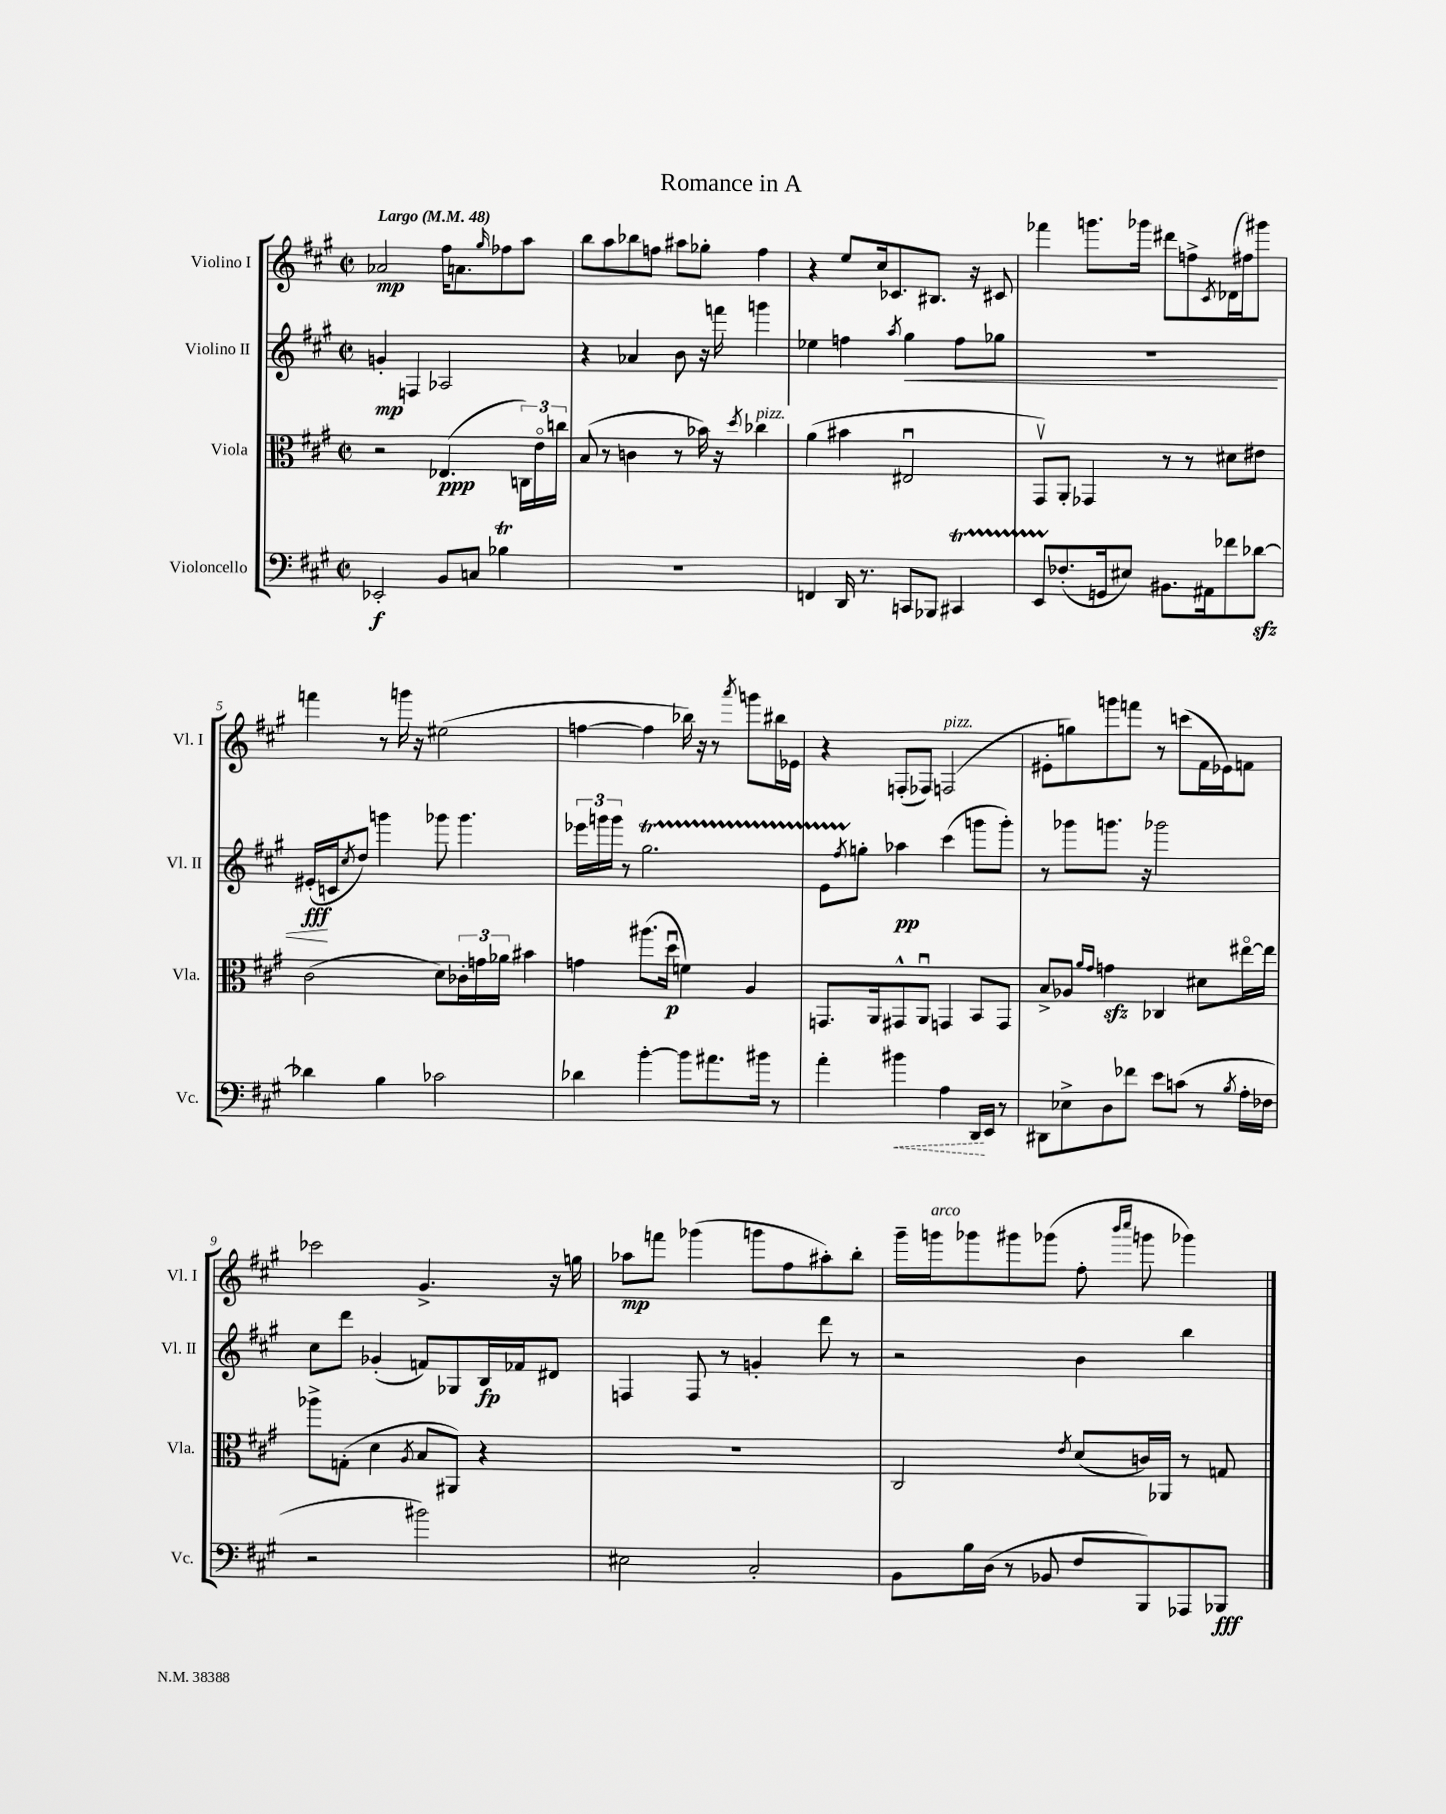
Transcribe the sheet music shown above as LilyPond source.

\header { title = "Romance in A" }
<<
\new StaffGroup <<
\new Staff = "s0" \with { instrumentName = "Violino I" shortInstrumentName = "Vl. I" } {
    \clef treble \key a \major \defaultTimeSignature \time 2/2 \tempo "Largo" 4 = 48
    aes'2\mp fis''16 a'8. \grace { gis''16 } fes''8 a''8 |
    b''8 a''8 bes''8 f''8 ais''8 ges''8-. f''4 |
    r4 e''8 cis''16 ces'8. bis8. r16 cis'8 |
    fes'''4 g'''8. ges'''16 dis'''8 f''8-> \acciaccatura { cis'8 } des'16( fis''16) gis'''8 |
    f'''4 r8 g'''16 r16 eis''2( |
    f''4~ f''4 bes''16) r16 r8 \acciaccatura { a'''8 } g'''8 bis''16 ees'16 |
    r4 f8-.( fes8) f2^\markup { \italic "pizz." }( |
    eis'8-. g''8) g'''8 f'''8 r8 c'''8( fis'16 ees'16) f'8 |
    ces'''2 gis'4.-> r16 g''16 |
    aes''8\mp f'''8 ges'''4( g'''8 fis''8 ais''8-.) b''8-. |
    gis'''16-- g'''16^\markup { \italic "arco" } ges'''8 gis'''8 ges'''8( fis''8-. \grace { b'''16 cis''''16 } g'''8 ges'''4) \bar "|." |
}
\new Staff = "s1" \with { instrumentName = "Violino II" shortInstrumentName = "Vl. II" } {
    \clef treble \key a \major \defaultTimeSignature \time 2/2
    g'4-.\mp f4 aes2 |
    r4 aes'4 b'8 r16 f'''16 g'''4 |
    ees''4 f''4 \acciaccatura { a''8 } gis''4\< f''8 ges''8 |
    R1 |
    eis'16-.\fff\!( c'16 \acciaccatura { cis''8 } d''8) g'''4 ges'''8 ges'''4. |
    \tuplet 3/2 { ees'''16 g'''16 g'''16 } r8 gis''2.\startTrillSpan |
    e'8 \acciaccatura { fis''8 } g''8-.\stopTrillSpan aes''4\pp cis'''4( g'''8 g'''8-.) |
    r8 ges'''8 g'''8. r16 ges'''2 |
    cis''8 d'''8 ges'4-.( f'8) ges8 b16\fp fes'16 dis'8 |
    f4 f8 r8 g'4-. d'''8 r8 |
    r2 b'4 b''4 \bar "|." |
}
\new Staff = "s2" \with { instrumentName = "Viola" shortInstrumentName = "Vla." } {
    \clef alto \key a \major \defaultTimeSignature \time 2/2
    r2 ees4.\ppp( \tuplet 3/2 { c16) e'16\flageolet c''16 } |
    b8( r8 c'4 r8 bes'16) r16 \acciaccatura { d''8 } ces''4^\markup { \italic "pizz." } |
    a'4( bis'4 eis2\downbow |
    gis,8\upbow) a,8-. ges,4 r8 r8 dis'8 eis'8 |
    cis'2( d'8) \tuplet 3/2 { ces'16-. g'16 aes'16 } bis'4 |
    g'4 ais''8.( d''16\downbow\p f'4) a4 |
    g,8. a,16 gis,8-^ a,8\downbow g,4 b,8 g,8 |
    b8-> aes8 \grace { a'16 gis'16 } g'4\sfz ces4 dis'8 eis''16~\flageolet eis''16 |
    aes''8-> g8-.( d'4 \acciaccatura { a8 } b8 ais,8) r4 |
    R1 |
    cis2 \acciaccatura { e'8 } d'8( c'16) aes,16 r8 g8 \bar "|." |
}
\new Staff = "s3" \with { instrumentName = "Violoncello" shortInstrumentName = "Vc." } {
    \clef bass \key a \major \defaultTimeSignature \time 2/2
    ees,2-.\f b,8 c8 bes4\trill |
    R1 |
    f,4 d,16 r8. c,8 bes,,8 cis,4\startTrillSpan |
    e,8 fes8.-.\stopTrillSpan( g,16 eis8) bis,8. ais,16 fes'8 des'8~\sfz |
    des'4 b4 ces'2 |
    des'4 b'4~-. b'8 ais'8. bis'16 r8 |
    a'4-. \once \override Hairpin.style = #'dashed-line bis'4\< a4 d,16\! e,16 r8 |
    dis,8 ees8-> d8 fes'8 e'8 c'8( r8 \acciaccatura { b8 } a16-. fes16 |
    r2 bis'2) |
    eis2 cis2-. |
    b,8 b16 d16( r8 bes,8 fis8 b,,8) aes,,8 bes,,8\fff \bar "|." |
}
>>
>>
